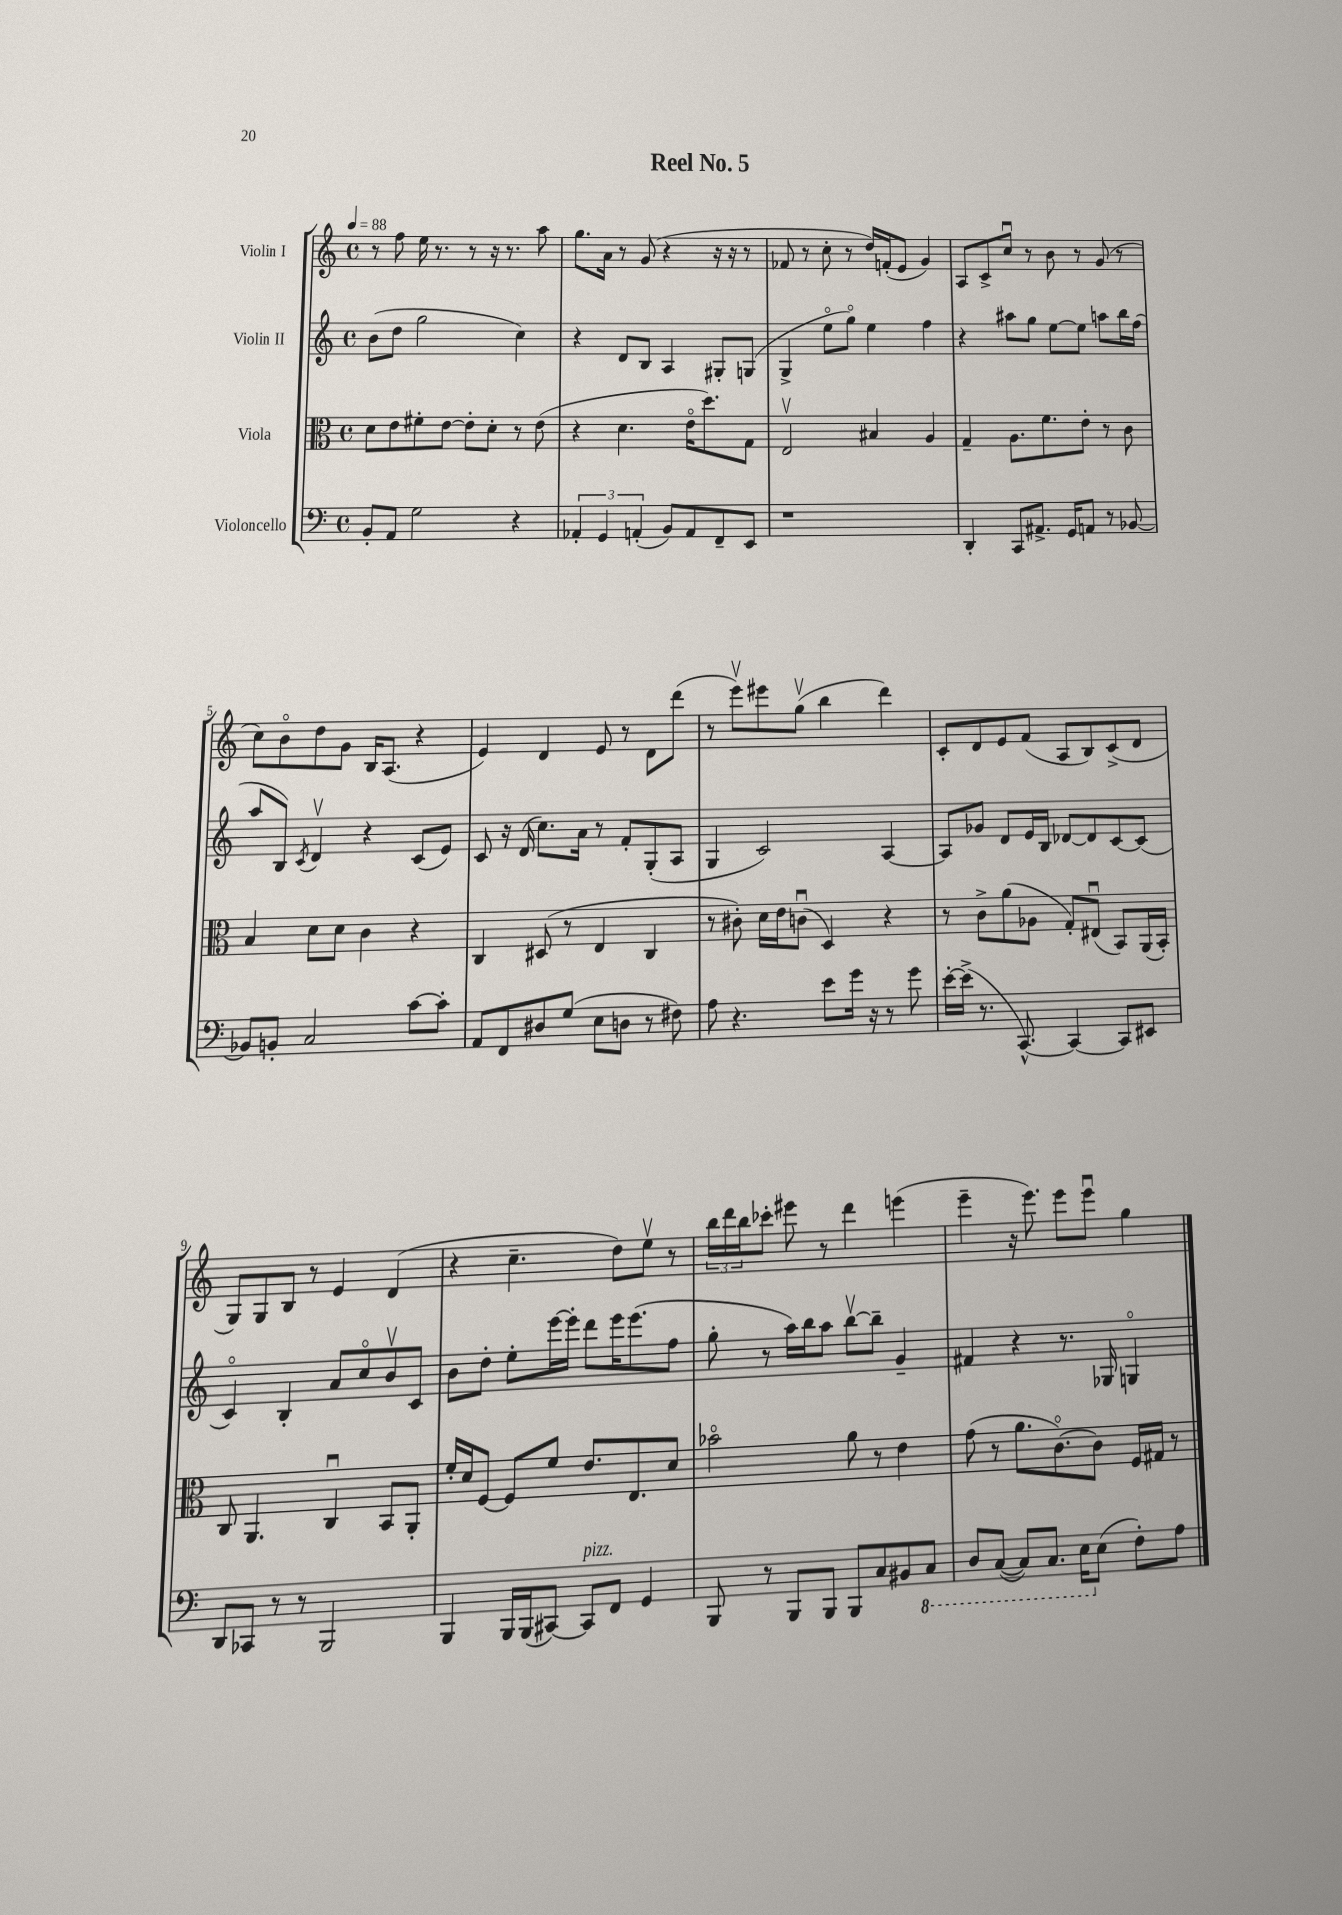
\header { title = "Reel No. 5" }
<<
\new StaffGroup <<
\new Staff = "s0" \with { instrumentName = "Violin I" } {
    \clef treble \key c \major \defaultTimeSignature \time 4/4 \tempo 4 = 88
    r8 f''8 e''16 r8. r8 r16 r8. a''8 |
    g''8. a'16 r8 g'8( r4 r16 r16 r8 |
    fes'8 r8 c''8-. r8 d''16) f'16-.( e'8 g'4) |
    a8 c'8-> c''8\downbow r8 b'8 r8 g'8( r8 |
    c''8) b'8\flageolet d''8 g'8 b16 a8.( r4 |
    e'4) d'4 e'8 r8 d'8 d'''8( |
    r8 e'''8\upbow) eis'''8 g''8\upbow( b''4 d'''4) |
    c'8-. d'8 e'8 f'8( a8 b8) c'8->( d'8 |
    g8) g8 b8 r8 e'4 d'4( |
    r4 c''4.-- d''8) e''8\upbow r8 |
    \tuplet 3/2 { b''16 d'''16 b''16 } ces'''8-. eis'''8 r8 d'''4 e'''4( |
    e'''4-- r16 e'''8.) e'''8 e'''8\downbow g''4 \bar "|." |
}
\new Staff = "s1" \with { instrumentName = "Violin II" } {
    \clef treble \key c \major \defaultTimeSignature \time 4/4
    b'8( d''8 g''2 c''4) |
    r4 d'8 b8 a4 gis8-. g8( |
    g4-> e''8\flageolet g''8\flageolet) e''4 f''4 |
    r4 ais''8 g''8 e''8~ e''8 a''8 b''16 f''16( |
    a''8 b8) \acciaccatura { c'8 } d'4\upbow r4 c'8( e'8) |
    c'8 r16 d'16( c''8.) a'16 r8 f'8-. g8-.( a8 |
    g4 c'2) a4~ |
    a8 ges'8 d'8 e'16 b16 des'8~ des'8 c'8~ c'8( |
    c'4\flageolet) b4-. a'8 c''8\flageolet b'8\upbow c'8 |
    b'8 d''8-. e''8-. e'''16~ e'''16-. d'''8 e'''16 e'''8.( f''8 |
    g''8-. r8 a''16) b''16 a''8 b''8~\upbow b''8-- g'4-- |
    fis'4 r4 r8. ges16 g4\flageolet \bar "|." |
}
\new Staff = "s2" \with { instrumentName = "Viola" } {
    \clef alto \key c \major \defaultTimeSignature \time 4/4
    d'8 e'8 fis'8-. e'8~ e'8-. d'8-. r8 e'8( |
    r4 d'4. e'16\flageolet d''8.) g8 |
    e2\upbow bis4 a4 |
    g4-- a8. f'8. e'8-. r8 c'8 |
    b4 d'8 d'8 c'4 r4 |
    c4 dis8( r8 e4 c4 |
    r8 cis'8-.) d'16 e'16 c'8\downbow( d4) r4 |
    r8 c'8-> a'8( aes8 g8-.) eis8\downbow( b,8) a,16( b,16-.) |
    c8 a,4. c4\downbow b,8 a,8-. |
    f'16-. d'16 f8~ f8 f'8 e'8. e8. d'8 |
    bes'2\flageolet a'8 r8 e'4 |
    g'8( r8 a'8. c'8.~\flageolet) c'8 f16 gis16 r8 \bar "|." |
}
\new Staff = "s3" \with { instrumentName = "Violoncello" } {
    \clef bass \key c \major \defaultTimeSignature \time 4/4
    b,8-. a,8 g2 r4 |
    \tuplet 3/2 { aes,4-. g,4 a,4-.( } b,8) a,8 f,8-- e,8 |
    r1 |
    d,4-. c,8 ais,8.-> g,16 a,8 r8 bes,8~ |
    bes,8 b,8-. c2 c'8~ c'8-. |
    a,8 f,8 dis8 g8( e8 d8 r8 fis8) |
    a8 r4. e'8 g'16 r16 r8 g'8 |
    e'16~-. e'16->( r8. c,8.~-^) c,4~ c,8 eis,8 |
    d,8 ces,8 r8 r8 b,,2 |
    b,,4 b,,16 b,,16( cis,8~) cis,8^\markup { \italic "pizz." } f,8 g,4 |
    b,,8 r8 b,,8 b,,8 b,,8 c8 bis,8 \ottava #-1 c,8 |
    d,8 c,8~( c,8) c,8. e,16 \ottava #0 e8( f8-.) a8 \bar "|." |
}
>>
>>
